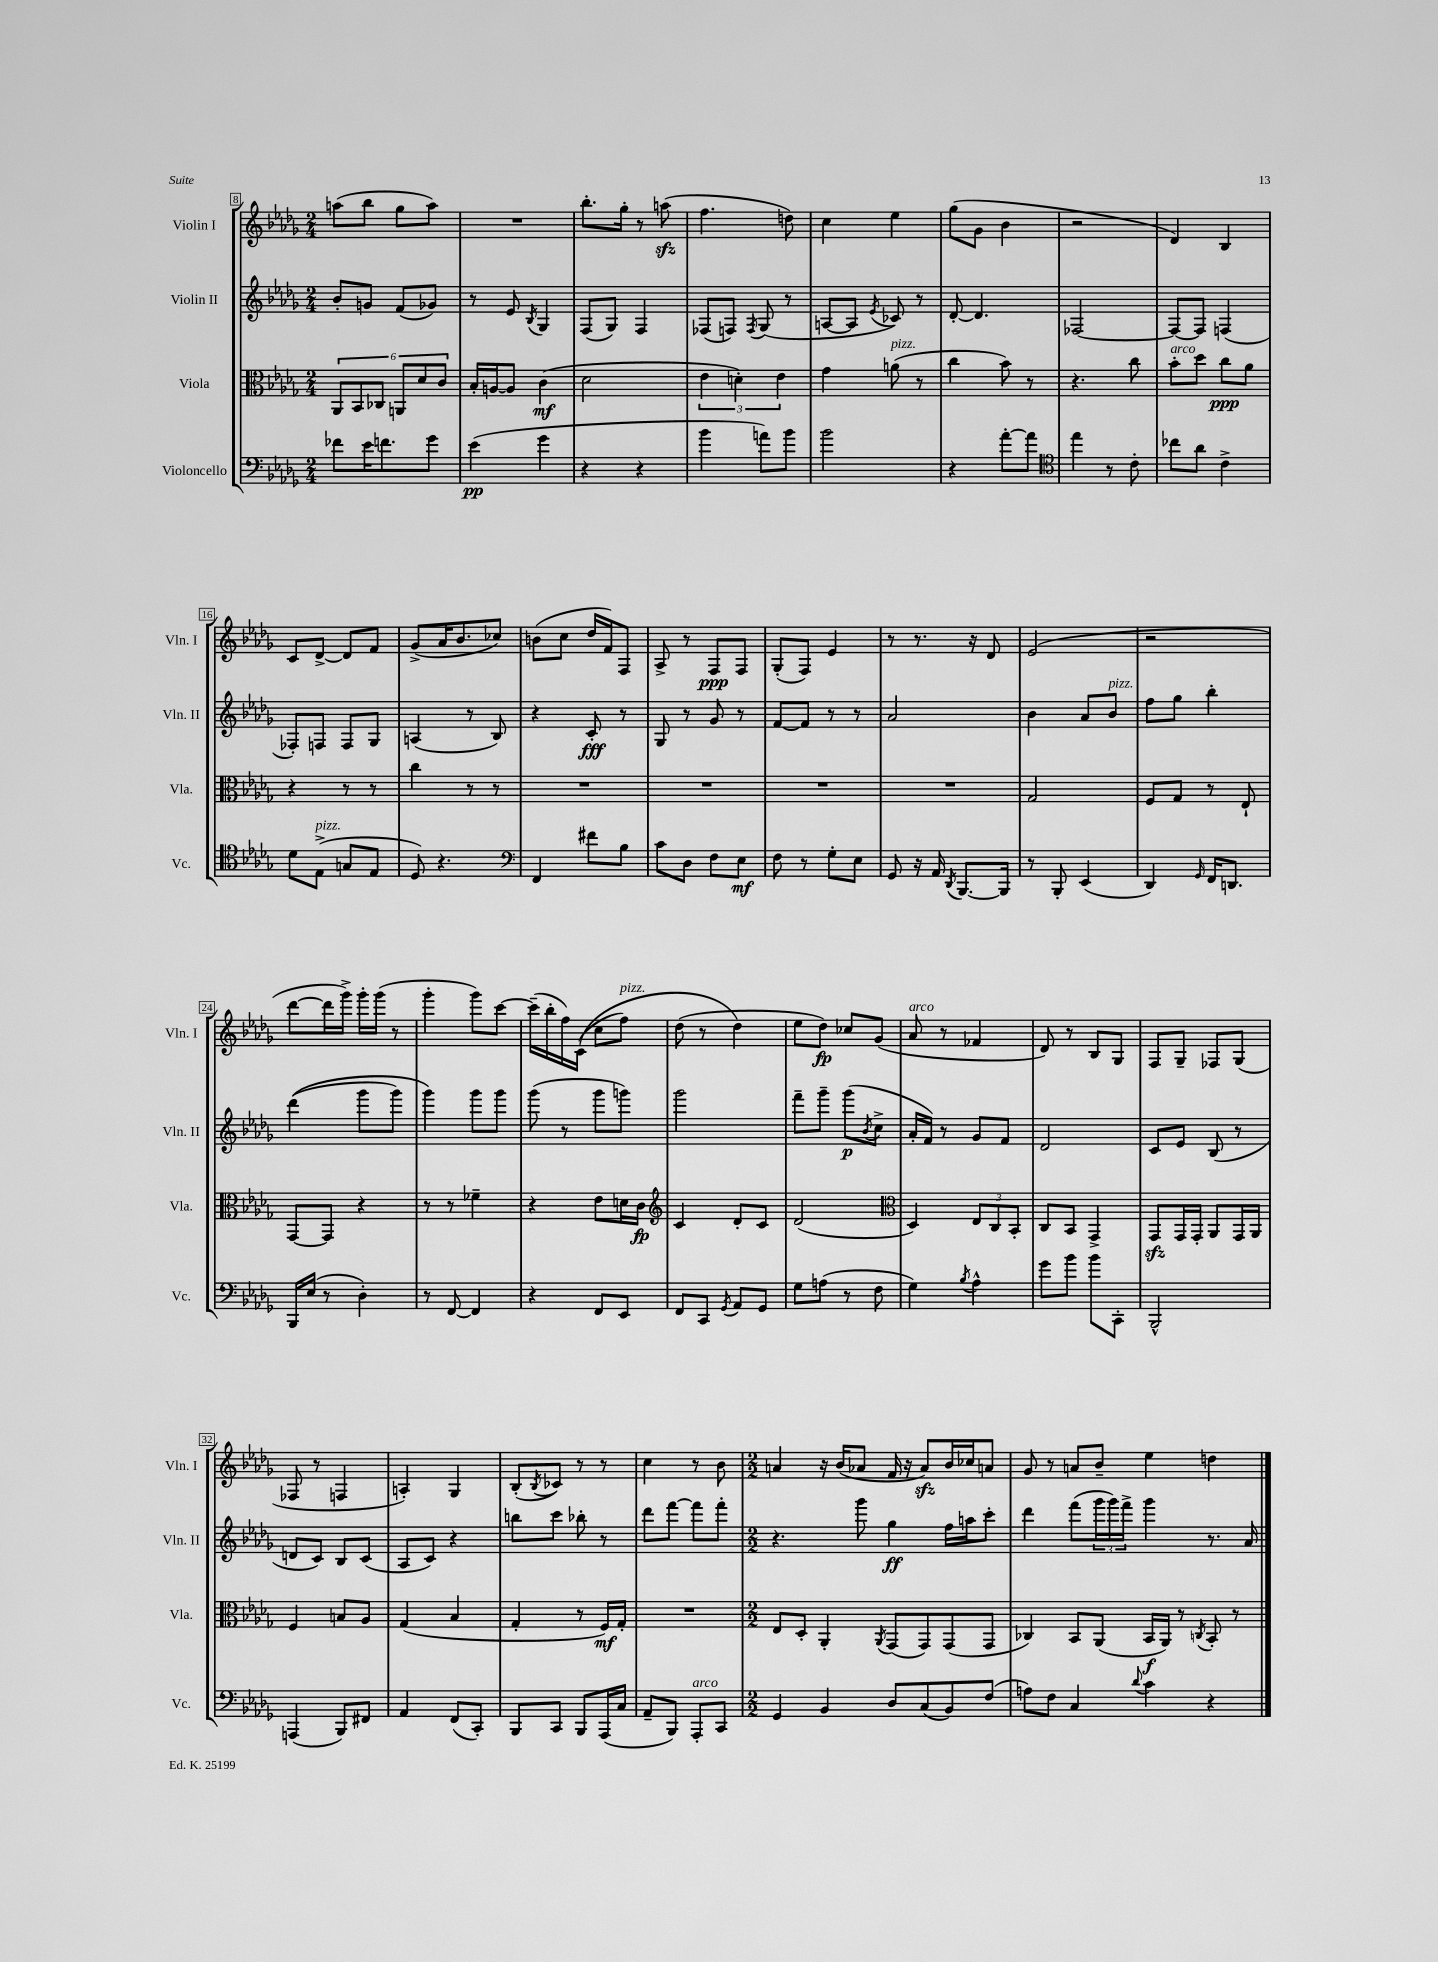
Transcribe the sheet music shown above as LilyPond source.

<<
\new StaffGroup <<
\new Staff = "s0" \with { instrumentName = "Violin I" shortInstrumentName = "Vln. I" } {
    \clef treble \key des \major \numericTimeSignature \time 2/4
    a''8( bes''8 ges''8 a''8) |
    R2 |
    bes''8.-. ges''16-. r8 a''8\sfz( |
    f''4. d''8) |
    c''4 ees''4 |
    ges''8( ges'8 bes'4 |
    r2 |
    des'4) bes4 |
    c'8 des'8~-> des'8 f'8 |
    ges'8->( aes'16 bes'8. ces''8) |
    b'8( c''8 des''16 f'16) f8 |
    aes8-> r8 f8\ppp f8 |
    ges8-.( f8) ees'4 |
    r8 r8. r16 des'8 |
    ees'2( |
    r2 |
    des'''8~ des'''16 ges'''16->) ges'''16-. ges'''16( r8 |
    ges'''4-. ges'''8) c'''8~ |
    c'''16--( bes''16-. f''16) c'16(\( c''8 f''8^\markup { \italic "pizz." }) |
    des''8( r8 des''4\) |
    ees''8 des''8\fp) ces''8 ges'8( |
    aes'8^\markup { \italic "arco" } r8 fes'4 |
    des'8) r8 bes8 ges8 |
    f8 ges8-- fes8 ges8( |
    fes8 r8 f4 |
    a4-.) ges4 |
    bes8-.( \acciaccatura { bes8 } ces'8) r8 r8 |
    c''4 r8 bes'8 |
    \numericTimeSignature \time 2/2 a'4 r16 bes'16( aes'8 f'16 r16 aes'8\sfz) bes'16 ces''16 a'8 |
    ges'8 r8 a'8 bes'8-- ees''4 d''4 \bar "|." |
}
\new Staff = "s1" \with { instrumentName = "Violin II" shortInstrumentName = "Vln. II" } {
    \clef treble \key des \major \numericTimeSignature \time 2/4
    bes'8-. g'8 f'8( ges'8) |
    r8 ees'8 \acciaccatura { bes8 } ges4 |
    f8( ges8) f4 |
    fes8( f8) \acciaccatura { f8 } ges8( r8 |
    a8~ a8 \acciaccatura { ees'8 } ces'8) r8 |
    des'8~-. des'4. |
    fes2~ |
    fes8~ fes8 f4( |
    fes8-.) f8 f8 ges8 |
    a4( r8 bes8) |
    r4 c'8-.\fff r8 |
    ges8 r8 ges'8 r8 |
    f'8~ f'8 r8 r8 |
    aes'2 |
    bes'4 aes'8 bes'8^\markup { \italic "pizz." } |
    f''8 ges''8 bes''4-. |
    des'''4(\( ges'''8 ges'''8) |
    ges'''4\) ges'''8 ges'''8 |
    ges'''8( r8 ges'''8 g'''8) |
    ges'''2 |
    f'''8-- ges'''8-- ges'''8\p( \acciaccatura { bes'8 } c''8-> |
    aes'16-. f'16) r8 ges'8 f'8 |
    des'2 |
    c'8 ees'8 bes8( r8 |
    d'8 c'8) bes8 c'8( |
    aes8 c'8) r4 |
    b''8 c'''8 bes''8-. r8 |
    des'''8 f'''8~ f'''8 f'''8-. |
    \numericTimeSignature \time 2/2 r4. ges'''8 ges''4\ff f''16 a''16 c'''8-. |
    des'''4 f'''8( \tuplet 3/2 { ges'''16 ges'''16) f'''16-> } ges'''4 r8. aes'16 \bar "|." |
}
\new Staff = "s2" \with { instrumentName = "Viola" shortInstrumentName = "Vla." } {
    \clef alto \key des \major \numericTimeSignature \time 2/4
    \tuplet 6/4 { aes,8 bes,8 ces8 a,8 des'8 c'8 } |
    bes16-. a16~ a8 c'4\mf( |
    des'2 |
    \tuplet 3/2 { ees'4 d'4-.) ees'4 } |
    ges'4 a'8^\markup { \italic "pizz." }( r8 |
    c''4 bes'8) r8 |
    r4. c''8 |
    bes'8-.^\markup { \italic "arco" } des''8 c''8\ppp aes'8 |
    r4 r8 r8 |
    c''4 r8 r8 |
    R2 |
    R2 |
    R2 |
    R2 |
    ges2 |
    f8 ges8 r8 ees8-! |
    ges,8~ ges,8 r4 |
    r8 r8 fes'4-- |
    r4 ees'8 d'16 c'16\fp |
    \clef treble c'4 des'8-. c'8 |
    des'2( |
    \clef alto des4) \tuplet 3/2 { ees8 c8 bes,8-. } |
    c8 bes,8 ges,4-> |
    ges,8\sfz ges,16 ges,16-. aes,8 ges,16 aes,16 |
    f4 b8 aes8 |
    ges4( bes4 |
    ges4-. r8 f16\mf) ges16-. |
    R2 |
    \numericTimeSignature \time 2/2 ees8 des8-. aes,4-. \acciaccatura { aes,8 } ges,8( ges,8) ges,8( ges,8 |
    ces4) bes,8 aes,8( bes,16\f aes,16) r8 \acciaccatura { c8 } bes,8-. r8 \bar "|." |
}
\new Staff = "s3" \with { instrumentName = "Violoncello" shortInstrumentName = "Vc." } {
    \clef bass \key des \major \numericTimeSignature \time 2/4
    fes'8 ees'16 f'8. ges'8 |
    ees'4\pp( ges'4 |
    r4 r4 |
    bes'4 a'8) bes'8 |
    bes'2 |
    r4 aes'8~-. aes'8 |
    \clef tenor ees''4 r8 c'8-. |
    ces''8 aes'8 c'4-> |
    des'8 ees8->^\markup { \italic "pizz." }( g8 ees8 |
    des8) r4. |
    \clef bass f,4 fis'8 bes8 |
    c'8 des8 f8 ees8\mf |
    f8 r8 ges8-. ees8 |
    ges,8 r16 aes,16 \acciaccatura { des,8 } bes,,8.~ bes,,16 |
    r8 bes,,8-. ees,4( |
    des,4) \grace { ges,16 } f,16 d,8. |
    bes,,16 ees16( r8 des4-.) |
    r8 f,8~ f,4 |
    r4 f,8 ees,8 |
    f,8 c,8 \acciaccatura { ges,8 } aes,8 ges,8 |
    ges8 a8( r8 f8 |
    ges4) \acciaccatura { bes8 } aes4-^ |
    ges'8 bes'8 bes'8 c,8-. |
    bes,,2-^ |
    a,,4( bes,,8) fis,8 |
    aes,4 f,8( c,8-.) |
    bes,,8 c,8 bes,,8 aes,,16( c16 |
    aes,8-- bes,,8) aes,,8-.^\markup { \italic "arco" } c,8 |
    \numericTimeSignature \time 2/2 ges,4 bes,4 des8 c8( bes,8) f8( |
    a8) f8 c4 \appoggiatura { des'8 } c'4 r4 \bar "|." |
}
>>
>>
\layout { \context { \Score currentBarNumber = #8 \override BarNumber.stencil = #(make-stencil-boxer 0.1 0.3 ly:text-interface::print) } }
